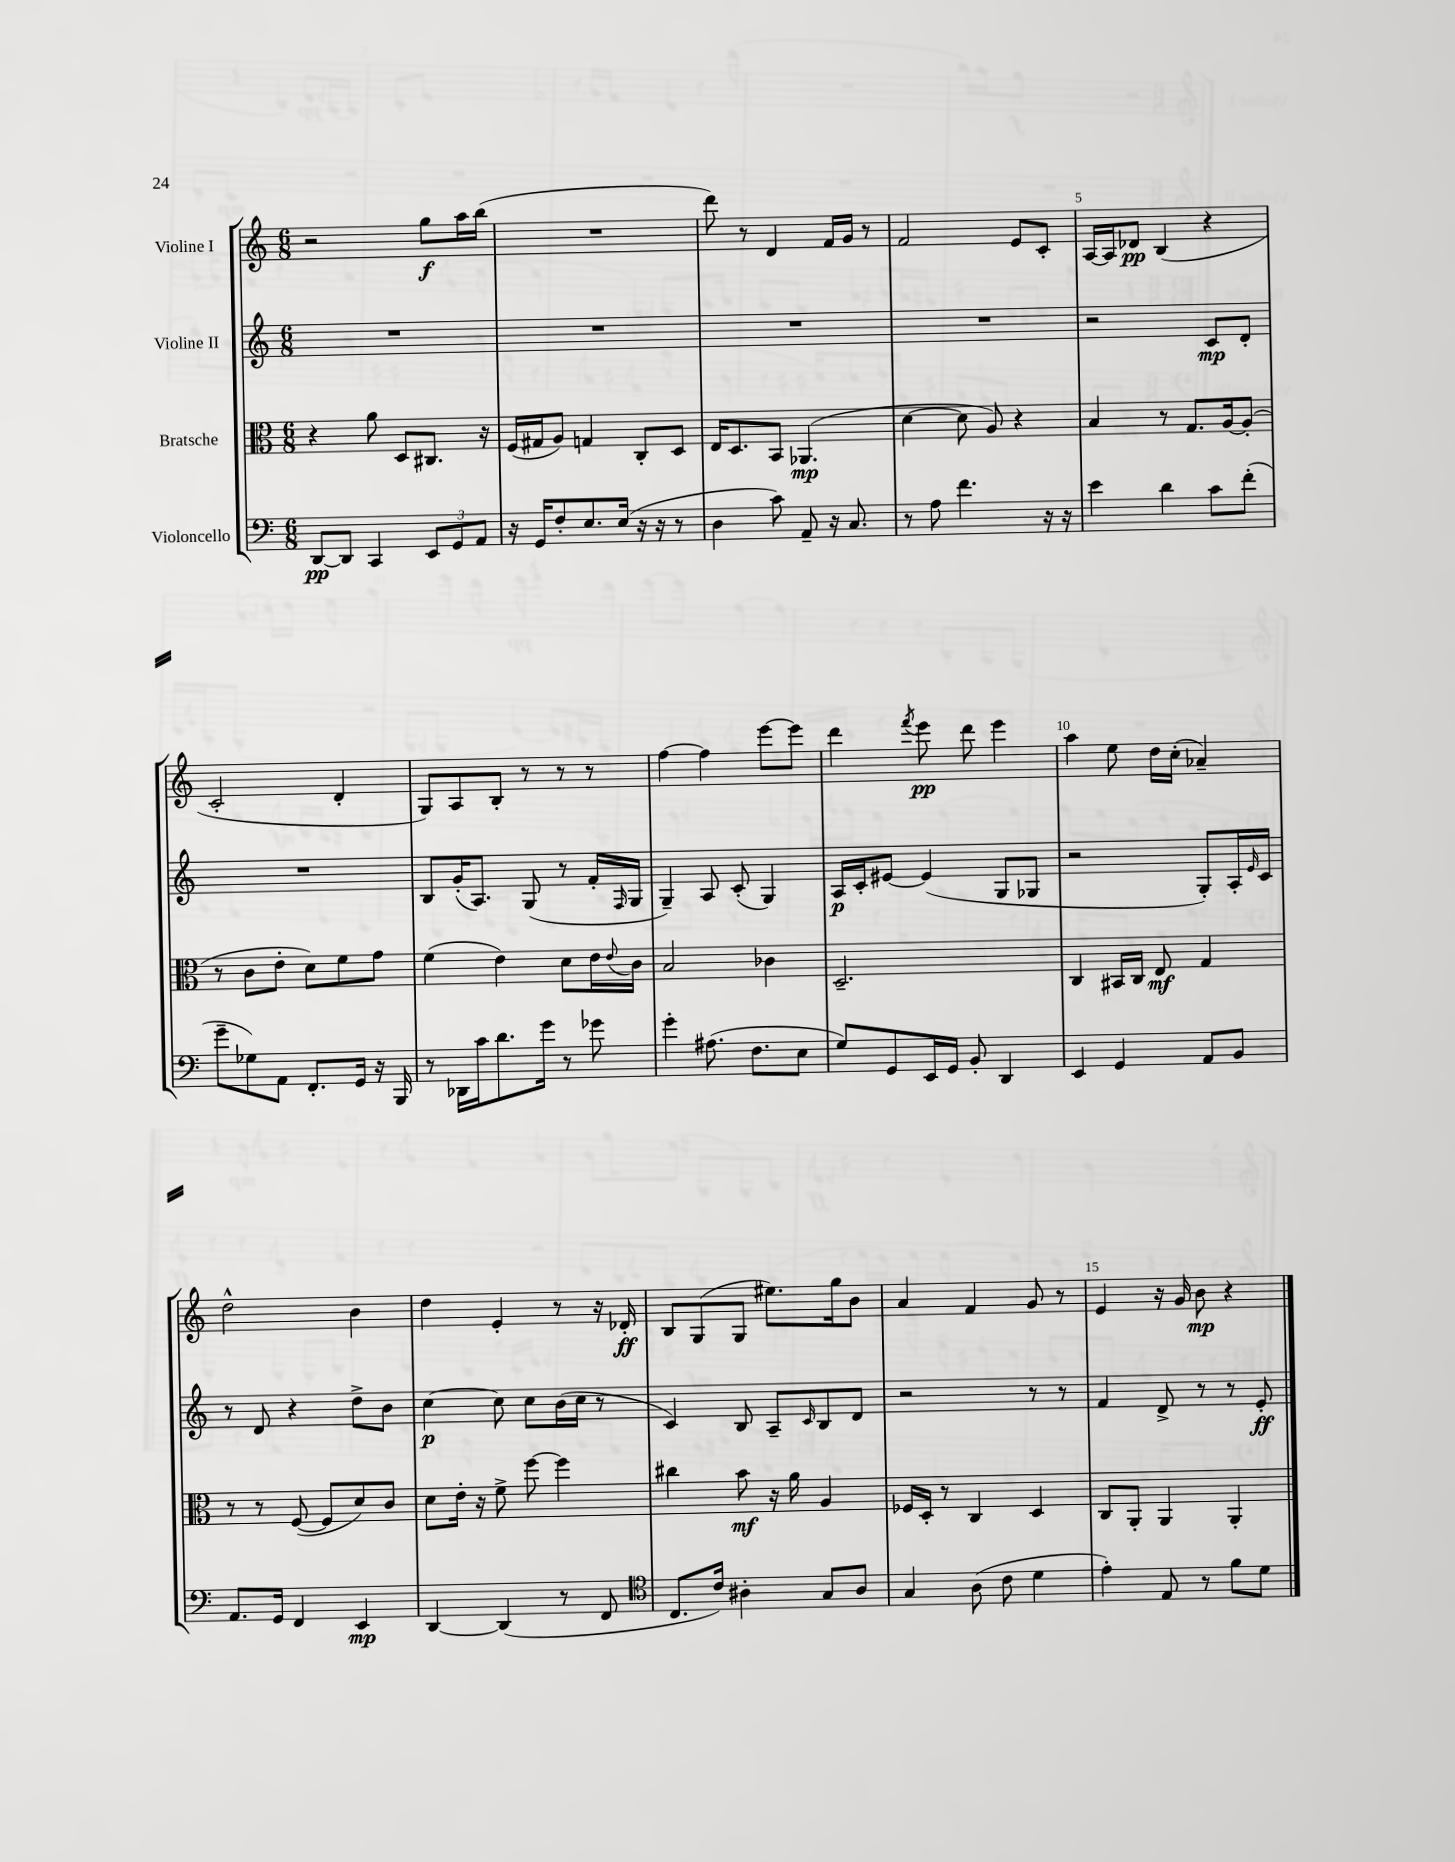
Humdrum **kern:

**kern	**dynam	**kern	**dynam	**kern	**dynam	**kern	**dynam
*part4	*part4	*part3	*part3	*part2	*part2	*part1	*part1
*staff4	*staff4	*staff3	*staff3	*staff2	*staff2	*staff1	*staff1
*I"Violoncello	*	*I"Bratsche	*	*I"Violine II	*	*I"Violine I	*
*clefF4	*	*clefC3	*	*clefG2	*	*clefG2	*
*k[]	*	*k[]	*	*k[]	*	*k[]	*
*M6/8	*	*M6/8	*	*M6/8	*	*M6/8	*
=1	=1	=1	=1	=1	=1	=1	=1
[8DD/L	pp	4r	.	2.r	.	2r	.
8DD/J]	.	.	.	.	.	.	.
4CC/	.	8a\	.	.	.	.	.
.	.	8D/L	.	.	.	.	.
12EE/L	.	8.C#X/J	.	.	.	8gg\L	f
12GG/	.	.	.	.	.	.	.
.	.	.	.	.	.	16aa\L	.
12AA/J	.	.	.	.	.	.	.
.	.	16r	.	.	.	(16bb\JJ	.
=2	=2	=2	=2	=2	=2	=2	=2
16r	.	(16F/LL	.	2.r	.	2.r	.
16GG/KL	.	16G#X/J	.	.	.	.	.
8F'/	.	8A/J)	.	.	.	.	.
8.E/	.	4Gn/	.	.	.	.	.
(16E/Jk	.	.	.	.	.	.	.
16r	.	8C'/L	.	.	.	.	.
16r	.	.	.	.	.	.	.
8r	.	8D/J	.	.	.	.	.
=3	=3	=3	=3	=3	=3	=3	=3
4D\	.	16E/KL	.	2.r	.	8ddd\)	.
.	.	8.D/	.	.	.	.	.
.	.	.	.	.	.	8r	.
8c\)	.	8BB/J	.	.	.	4d/	.
8AA~/	.	(4.AA-X/	mp	.	.	.	.
16r	.	.	.	.	.	16f/LL	.
8.C/	.	.	.	.	.	16g/JJ	.
.	.	.	.	.	.	8r	.
=4	=4	=4	=4	=4	=4	=4	=4
8r	.	[4d\	.	2.r	.	2f/	.
8A\	.	.	.	.	.	.	.
4.f\	.	8d\]	.	.	.	.	.
.	.	8A/)	.	.	.	.	.
.	.	4r	.	.	.	8e/L	.
16r	.	.	.	.	.	8c'/J	.
16r	.	.	.	.	.	.	.
=5	=5	=5	=5	=5	=5	=5	=5
4e\	.	4B/	.	2r	.	[16A/LL	.
.	.	.	.	.	.	16A/J]	.
.	.	.	.	.	.	8d-X/J	pp
4d\	.	8r	.	.	.	(4B/	.
.	.	8.G/L	.	.	.	.	.
8c\L	.	.	.	8c/L	mp	4r	.
.	.	[16A/k	.	.	.	.	.
(8f'\J	.	(8A'/J]	.	8d'/J	.	.	.
!!LO:LB:g=z
=6	=6	=6	=6	=6	=6	=6	=6
8g~\L	.	8r	.	2.r	.	2c'/	.
8G-X\)	.	8c\L	.	.	.	.	.
8AA\J	.	8e'\J	.	.	.	.	.
8.FF'/L	.	8d\L)	.	.	.	.	.
.	.	8f\	.	.	.	4d'/	.
16GG/Jk	.	.	.	.	.	.	.
16r	.	8g\J	.	.	.	.	.
16BBB/	.	.	.	.	.	.	.
=7	=7	=7	=7	=7	=7	=7	=7
8r	.	(4f\	.	8B/L	.	8G/L)	.
16DD-X\LL	.	.	.	(16g'/K	.	8A/	.
16c\J	.	.	.	8.A/J)	.	.	.
8.d\	.	4e\)	.	.	.	8B'/J	.
.	.	.	.	(8G/	.	8r	.
16g\Jk	.	.	.	.	.	.	.
8r	.	8d\L	.	8r	.	8r	.
8g-X\	.	16e\L	.	16f'/LL	.	8r	.
.	.	8qqe/	.	16qqF/	.	.	.
.	.	16c\JJ	.	16G/JJ	.	.	.
=8	=8	=8	=8	=8	=8	=8	=8
4g'\	.	2B/	.	4G~/)	.	[4ff\	.
(8.A#X\	.	.	.	8A/	.	4ff\]	.
.	.	.	.	(8c'/	.	.	.
8.F\L	.	.	.	.	.	.	.
.	.	4c-X\	.	4G/)	.	[8eee\L	.
8E\J	.	.	.	.	.	8eee\J]	.
=9	=9	=9	=9	=9	=9	=9	=9
8G/L)	.	2.D~/	.	16A/LL	p	4ddd\	.
.	.	.	.	16c'/J	.	.	.
8GG/	.	.	.	[8e#X/J	.	.	.
.	.	.	.	.	.	8qfff/	.
16EE/L	.	.	.	(4e#/]	.	8eee\	pp
16GG/JJ	.	.	.	.	.	.	.
8BB'/	.	.	.	.	.	8ddd\	.
4DD/	.	.	.	8G/L	.	4eee\	.
.	.	.	.	8G-X/J	.	.	.
=10	=10	=10	=10	=10	=10	=10	=10
4EE/	.	4C/	.	2r	.	4aa\	.
4GG/	.	16BB#X/LL	.	.	.	8ee\	.
.	.	16C/JJ	.	.	.	.	.
.	.	8E/	mf	.	.	16dd\LL	.
.	.	.	.	.	.	(16cc'\JJ	.
8AA/L	.	4G/	.	8G'/L)	.	4a-X~/)	.
8BB/J	.	.	.	16A'/L	.	.	.
.	.	.	.	16qqe/	.	.	.
.	.	.	.	16c/JJ	.	.	.
!!LO:LB:g=z
=11	=11	=11	=11	=11	=11	=11	=11
8.AA/L	.	8r	.	8r	.	2dd^^\	.
.	.	8r	.	8d/	.	.	.
16GG/Jk	.	.	.	.	.	.	.
4FF/	.	([8F/	.	4r	.	.	.
.	.	8F/L]	.	.	.	.	.
4EE/	mp	8d/)	.	8dd^\L	.	4b\	.
.	.	8c/J	.	8b\J	.	.	.
=12	=12	=12	=12	=12	=12	=12	=12
[4DD/	.	8d\L	.	[4cc\	p	4dd\	.
.	.	16e'\Jk	.	.	.	.	.
.	.	16r	.	.	.	.	.
(4DD/]	.	8f^\	.	8cc\]	.	4e'/	.
.	.	[8ff\	.	8cc\L	.	.	.
8r	.	4ff\]	.	(16b\L	.	8r	.
.	.	.	.	16cc\JJ	.	.	.
8FF/	.	.	.	8r	.	16r	.
.	.	.	.	.	.	16d-X'/	ff
=13	=13	=13	=13	=13	=13	=13	=13
*clefC4	*	*	*	*	*	*	*
8.C/L	.	4cc#X\	.	4c/)	.	8B/L	.
.	.	.	.	.	.	(8G/	.
16c/Jk)	.	.	.	.	.	.	.
4A#X'\	.	8b\	mf	8B/	.	8G/J	.
.	.	16r	.	8A~/L	.	8.ee#X\L)	.
.	.	16a\	.	.	.	.	.
.	.	.	.	16qqc/	.	.	.
8G/L	.	4A/	.	8B/	.	.	.
.	.	.	.	.	.	16gg\k	.
8A#/J	.	.	.	8d/J	.	8b\J	.
=14	=14	=14	=14	=14	=14	=14	=14
4G/	.	16F-X/LL	.	2r	.	4a/	.
.	.	16D'/JJ	.	.	.	.	.
.	.	8r	.	.	.	.	.
(8A\	.	4C/	.	.	.	4f/	.
8c\	.	.	.	.	.	.	.
4d\	.	4D/	.	8r	.	8g/	.
.	.	.	.	8r	.	8r	.
=15	=15	=15	=15	=15	=15	=15	=15
4e'\)	.	8C/L	.	4f/	.	4e/	.
.	.	8AA'/J	.	.	.	.	.
8E/	.	4AA/	.	8d^/	.	16r	.
.	.	.	.	.	.	16g/	.
8r	.	.	.	8r	.	8b\	mp
8f\L	.	4AA'/	.	8r	.	4r	.
8d\J	.	.	.	8e'/	ff	.	.
==	==	==	==	==	==	==	==
*-	*-	*-	*-	*-	*-	*-	*-
